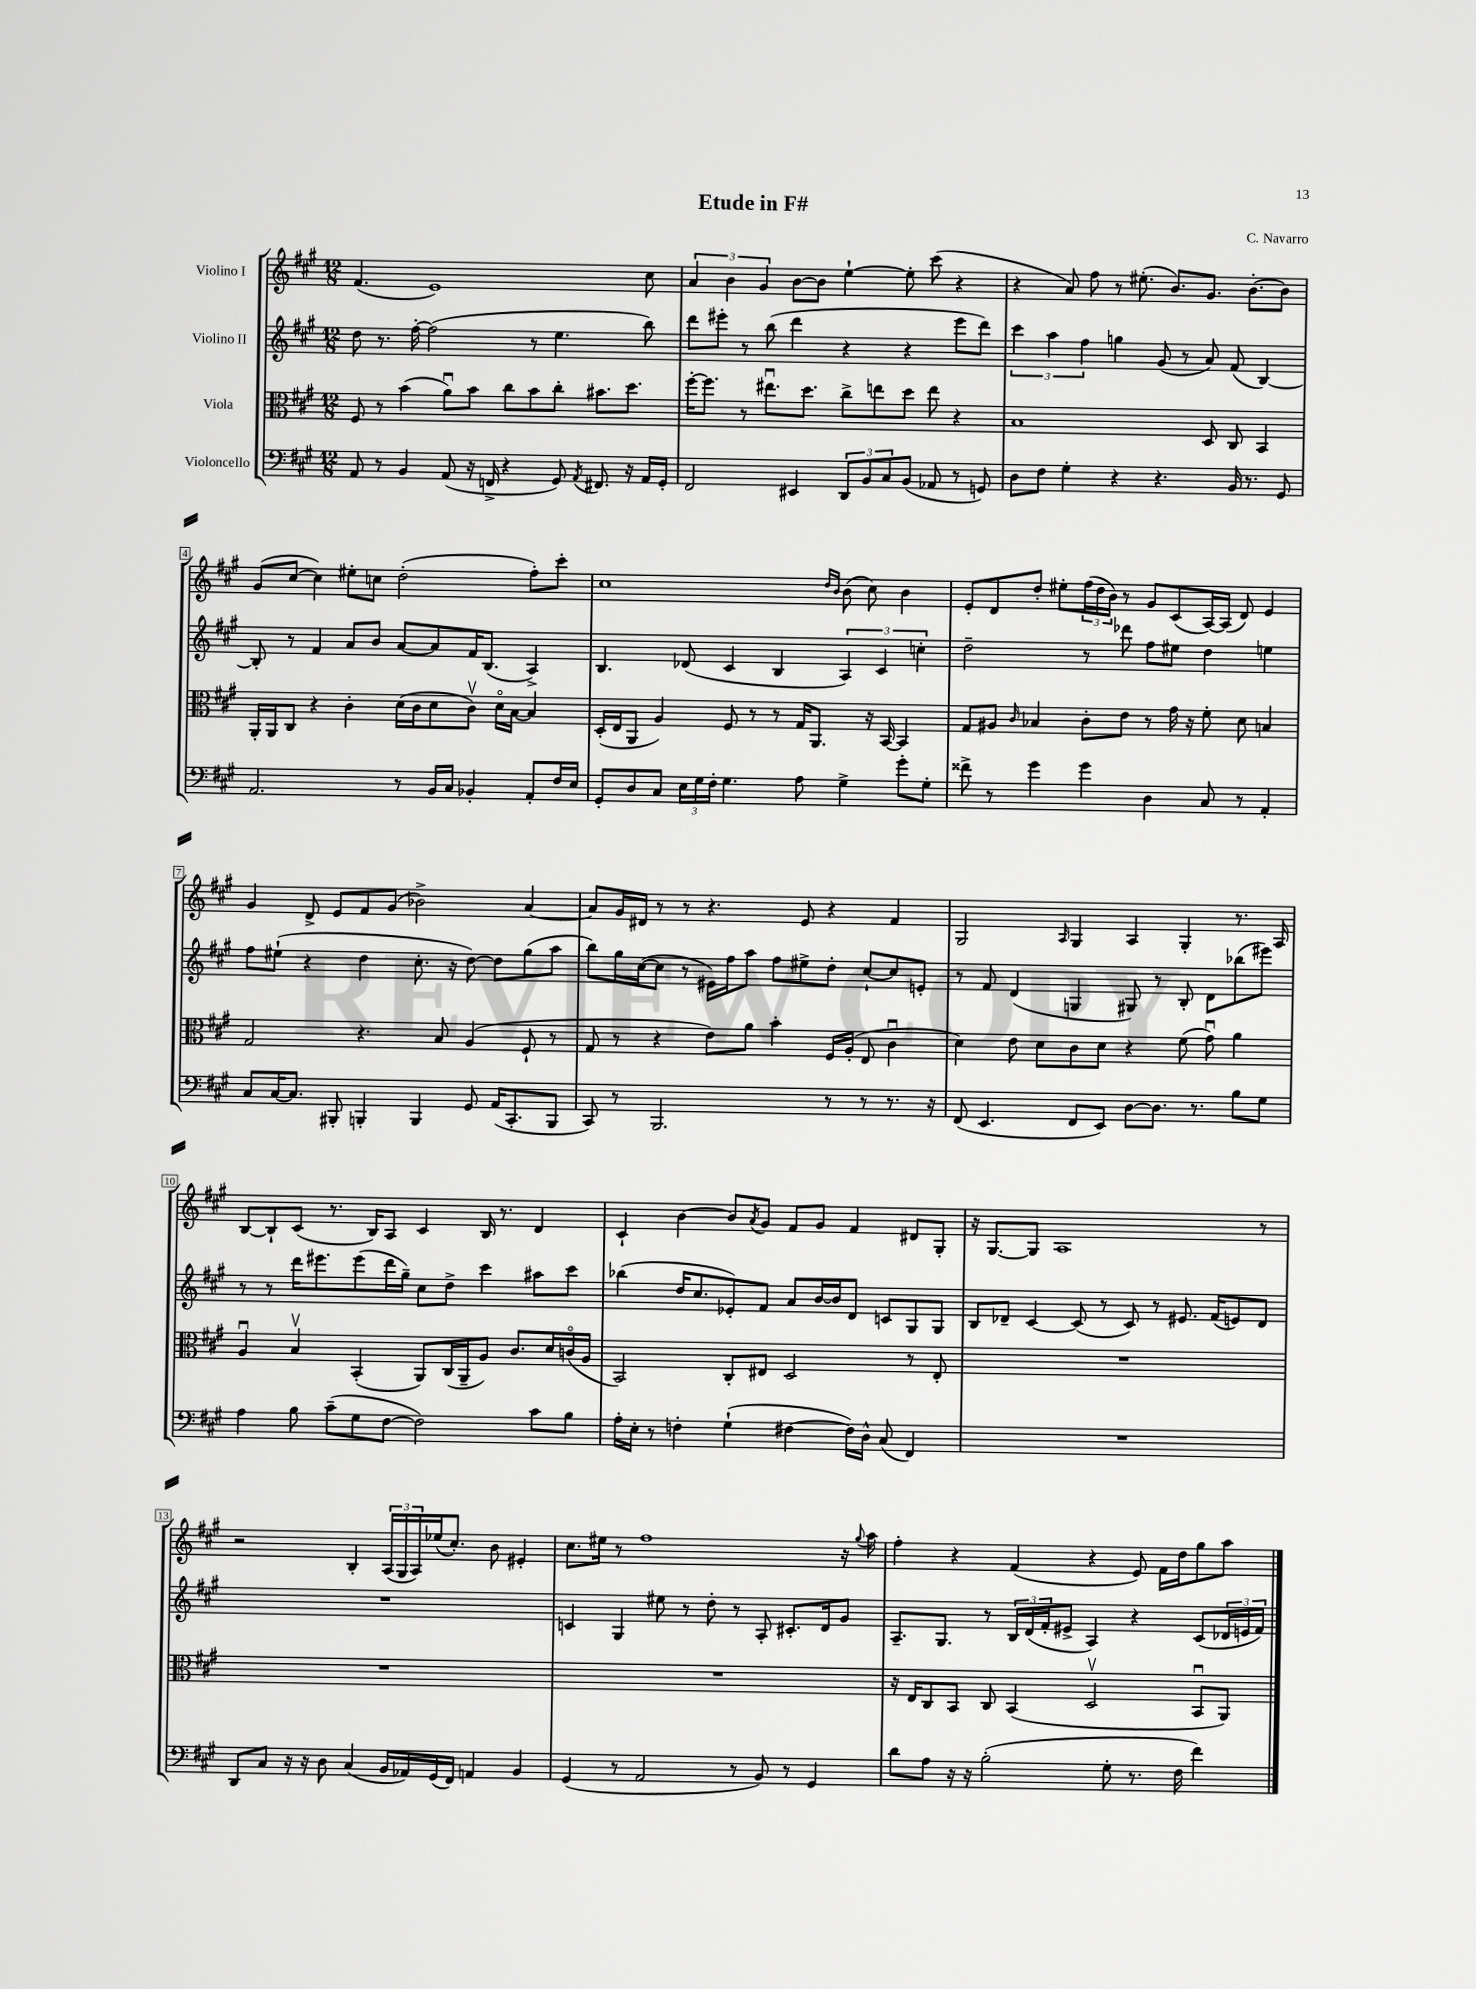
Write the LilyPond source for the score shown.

\header { title = "Etude in F#" composer = "C. Navarro" }
<<
\new StaffGroup <<
\new Staff = "s0" \with { instrumentName = "Violino I" } {
    \clef treble \key a \major \numericTimeSignature \time 12/8
    fis'4.( e'1) cis''8 |
    \tuplet 3/2 { a'4 b'4 gis'4 } b'8~ b'8 e''4~-! e''8-. cis'''8( r4 |
    r4 a'8) fis''8 r8 eis''8.-.( b'8.) gis'8. b'8.~-. b'8 |
    gis'8( cis''8~ cis''4) eis''8-. c''8 d''2-.( fis''8-.) cis'''8-. |
    cis''1 \grace { d''16 b'16 } b'8( cis''8) b'4 |
    e'8-. d'8 d''8-. eis''8-. \tuplet 3/2 { fis''16( d''16 b'16) } r8 gis'8 cis'8( a16~) a16( d'8) e'4 |
    gis'4 d'8-> e'8 fis'8 gis'8( bes'2->) a'4~ |
    a'8 gis'16 dis'16 r8 r8 r4. e'8 r4 fis'4 |
    gis2 \grace { a16 } gis4 a4 gis4-. r8. a16 |
    b8~ b8-! cis'8( r8. b16) a8 cis'4 b16 r8. d'4 |
    cis'4-! b'4~ b'8 \acciaccatura { a'8 } gis'8 fis'8 gis'8 fis'4 dis'8 gis8-. |
    r16 gis8.~ gis8 a1 r8 |
    r2 b4-. \tuplet 3/2 { a16( gis16 a16) } ees''16( cis''8.-.) b'8 eis'4-. |
    cis''8. eis''16 r8 fis''1 r16 \appoggiatura { gis''8 } a''16 |
    fis''4-. r4 fis'4( r4 e'8) fis'16 d''16 gis''8 a''8 \bar "|." |
}
\new Staff = "s1" \with { instrumentName = "Violino II" } {
    \clef treble \key a \major \numericTimeSignature \time 12/8
    d''8 r8. fis''16~-. fis''2( r8 e''4. b''8) |
    d'''8 eis'''8-. r8 b''8( d'''4 r4 r4 eis'''8 d'''8) |
    \tuplet 3/2 { cis'''4 a''4 fis''4 } g''4 gis'8( r8 a'8) fis'8( b4~) |
    b8-. r8 fis'4 a'8 b'8 a'8~ a'8 fis'16 b8.( a4->) |
    b4. des'8( cis'4 b4 \tuplet 3/2 { a4) cis'4 c''4-. } |
    d''2-- r8 des'''8 fis''8 eis''8 d''4 e''4 |
    fis''8 eis''8-!( r4 d''4 cis''8.-. r16 d''8~) d''8 gis''8( a''8 |
    b''8) gis''16 cis''16~( cis''8 r8 eis'16) fis''16 a''8 fis''8 eis''8-> d''8-. cis''8~-! cis''8 e'8-. |
    r8 fis'8 d'4( g4 gis8) r8 b8-. d'8 bes''8( eis'''8) |
    r8 r8 d'''16 eis'''8. eis'''8( d'''16 gis''16--) cis''8 d''8-> cis'''4 ais''8 cis'''8 |
    bes''4( d''16 cis''8. ees'8-.) fis'8 a'8 b'16~ b'16 d'8 c'8 gis8 gis8 |
    b8 des'8-- cis'4~ cis'8( r8 cis'8) r8 eis'8. fis'16( e'8) des'8 |
    R1. |
    c'4 gis4 eis''8 r8 d''8-. r8 a8-. cis'8.-. d'16 gis'8 |
    a8.-- gis8. r8 \tuplet 3/2 { b16 d'16( fis'16-. } eis'8-> a4) r4 cis'8( \tuplet 3/2 { des'16 e'16 fis'16) } \bar "|." |
}
\new Staff = "s2" \with { instrumentName = "Viola" } {
    \clef alto \key a \major \numericTimeSignature \time 12/8
    fis8 r8 b'4( a'8\downbow) b'8 cis''8 b'8 cis''8-. bis'8. d''8. |
    fis''16~-. fis''8. r8 eis''8.\downbow d''8. cis''8-> e''8 d''8 e''8 r4 |
    b1 d8 cis8 b,4 |
    a,16-. a,16 cis8 r4 cis'4-. d'16( cis'16 d'8 cis'8\upbow) d'16\flageolet b16~ b4 |
    d16-.( e16 a,8 a4) fis8 r8 r8 gis16 a,8. r16 b,16~ b,4 |
    gis8 ais8 \grace { cis'16 } bes4 cis'8-. e'8 r8 gis'16 r16 fis'8-. d'8 b4 |
    gis2 r4. b8 a4( fis8-! r8 |
    gis8 r8 r4 e'8) a'8 b'4-. fis16 a16-.( e8 cis'4\downbow |
    d'4) e'8 d'8 cis'8 d'8 r4 fis'8( gis'8\downbow) a'4 |
    a4\downbow b4\upbow b,4-.( a,8) cis16( a,16-- a8) cis'8. d'16 c'16\flageolet( a16 |
    b,2) cis8-. eis8 d2 r8 eis8-. |
    R1. |
    R1. |
    R1. |
    r16 e16 cis8 b,8 cis8 b,4( d2\upbow b,8\downbow a,8) \bar "|." |
}
\new Staff = "s3" \with { instrumentName = "Violoncello" } {
    \clef bass \key a \major \numericTimeSignature \time 12/8
    a,8 r8 b,4 a,8( r16 f,16-> r4 gis,8) \acciaccatura { a,8 } fis,8. r16 a,16 gis,16-. |
    fis,2 eis,4 \tuplet 3/2 { d,8 b,8 cis8 } b,8( aes,8 r8 g,8) |
    d8 fis8 gis4-. r4 r4. b,16 r8. gis,8 |
    a,2. r8 b,16 cis16 bes,4-. a,8-. fis16 e16 |
    gis,8-. d8 cis8 \tuplet 3/2 { e16 gis16 fis16-. } gis4. a8 gis4-> gis'8-. gis8-. |
    fisis'8-> r8 gis'4 gis'4 d4 cis8 r8 a,4-. |
    cis8 cis16~ cis8. bis,,8-. b,,4-. b,,4 gis,8 a,16( cis,8.-. b,,8 |
    cis,8) r8 b,,2. r8 r8 r8. r16 |
    fis,8( e,4. fis,8 e,8) d8~ d8. r8. b8 gis8 |
    a4 b8 cis'8--( gis8 fis8~ fis2) cis'8 b8 |
    a16-. e16-. r8 f4-. gis4-!( fis4~ fis16) d16-^ cis8( fis,4) |
    R1. |
    d,8 cis8 r16 r16 d8 cis4( b,16 aes,16) gis,16( fis,16) a,4 b,4 |
    gis,4( r8 a,2 r8 b,8) r8 gis,4 |
    d'8 a8 r16 r16 b2-.( gis8-. r8. fis16 fis'4) \bar "|." |
}
>>
>>
\layout { \context { \Score \override BarNumber.stencil = #(make-stencil-boxer 0.1 0.3 ly:text-interface::print) } }
